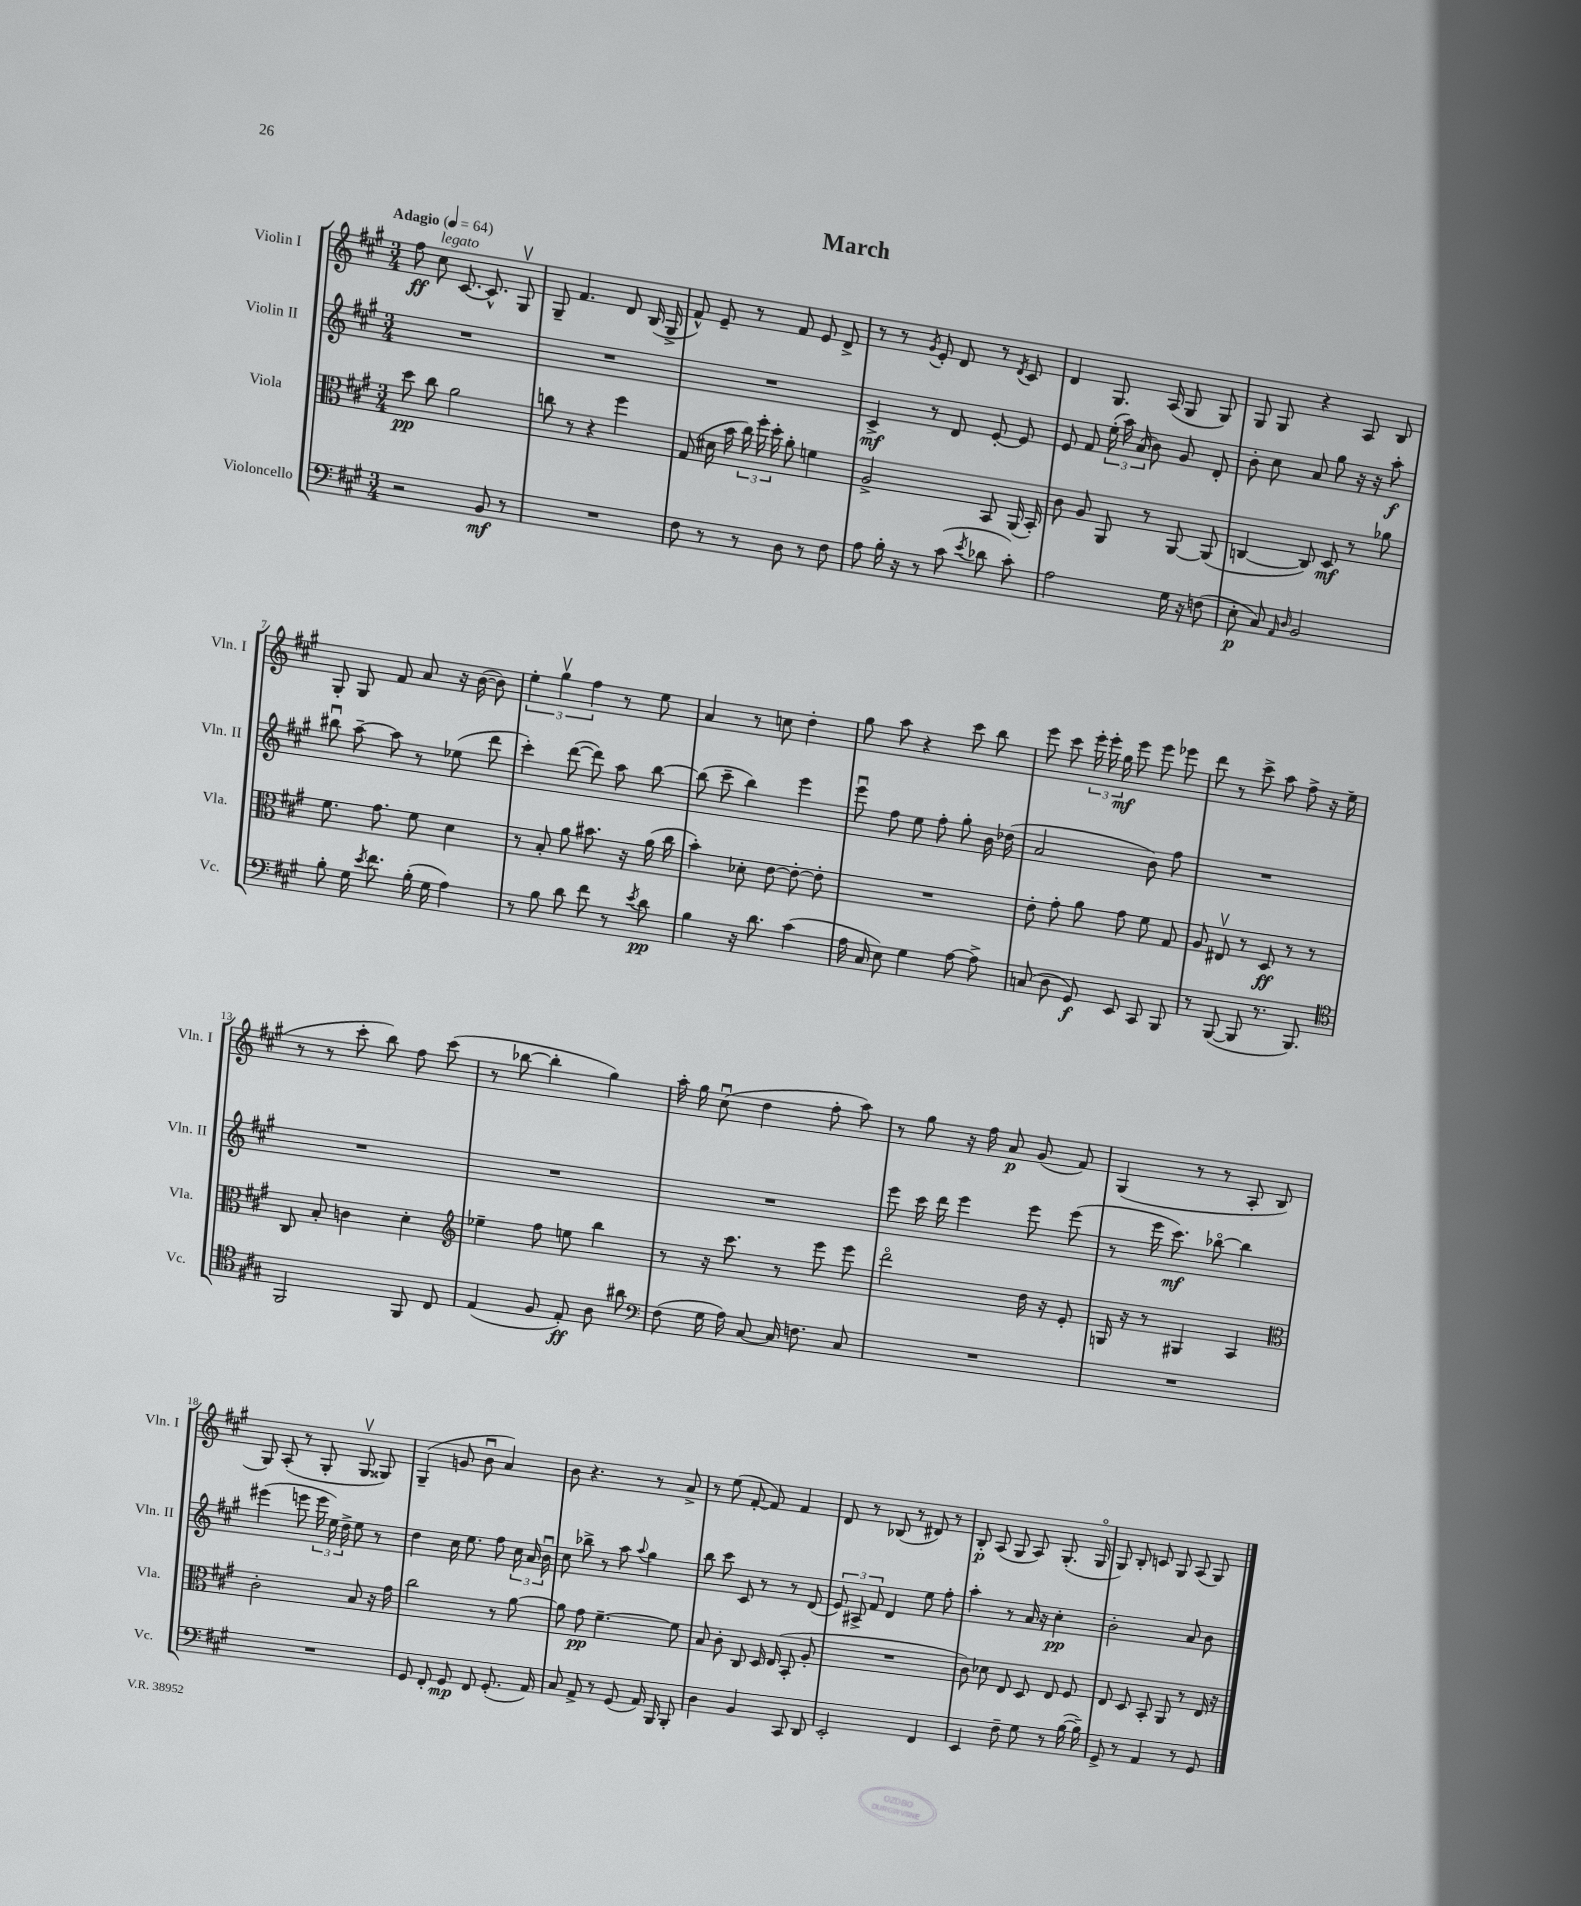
\header { title = "March" }
<<
\new StaffGroup <<
\new Staff = "s0" \with { instrumentName = "Violin I" shortInstrumentName = "Vln. I" } {
    \clef treble \key a \major \numericTimeSignature \time 3/4 \tempo "Adagio" 4 = 64
    \autoBeamOff fis''8\ff cis''8^\markup { \italic "legato" } cis'8.~ cis'8.-^ gis8\upbow |
    gis8-- fis'4. d'8 b16( gis16-> |
    fis'8-^) e'8-- r8 fis'8 e'8 d'8-> |
    r8 r8 \acciaccatura { gis'8 } e'8-. d'8 r8 \acciaccatura { d'8 } cis'8 |
    d'4 gis8. a16( gis8 gis8) |
    gis8 gis8 r4 a8 b8 |
    gis8-. gis8 fis'8 a'8 r16 b'16~( b'8) |
    \tuplet 3/2 { e''4-. gis''4\upbow fis''4 } r8 e''8 |
    a'4 r8 c''8 d''4-. |
    gis''8 a''8 r4 cis'''8 b''8 |
    e'''8 cis'''8 \tuplet 3/2 { e'''16-. e'''16-. gis''16\mf } e'''8 e'''8 ees'''8 |
    d'''8 r8 cis'''8-> a''8 fis''8-> r16 e''16( |
    r8 r8 cis'''8-. b''8) fis''8 cis'''8( |
    r8 bes''8~ bes''4-. gis''4) |
    a''16-. gis''16 cis''8\downbow( d''4 fis''8-. a''8) |
    r8 gis''8 r16 fis''16 a'8\p gis'8( fis'8) |
    gis4( r8 r8 a8-. b8 |
    gis8) a8-.( r8 gis8-. gis8\upbow gisis8) |
    gis4--( g'8 b'8\downbow a'4) |
    b'8 r4. r8 a'8-> |
    r8 e''8( fis'8~-. fis'8) fis'4 |
    d'8 r8 bes8( r8 dis'8) r8 |
    b8-.\p a8( gis8 a8) gis8.-.( gis16\flageolet |
    gis8) b8-. c'8 gis8 a8( gis8) \bar "|." |
}
\new Staff = "s1" \with { instrumentName = "Violin II" shortInstrumentName = "Vln. II" } {
    \clef treble \key a \major \numericTimeSignature \time 3/4
    \autoBeamOff R2. |
    R2. |
    R2. |
    cis'4->\mf r8 d'8 e'8~-. e'8 |
    e'8 fis'8 \tuplet 3/2 { e''16-.( a''16) a'16( } b'8) gis'8 d'8-. |
    b'8-. cis''8 a'8 gis''8 r16 r16 a''8-.\f |
    bis''8\downbow a''8~-- a''8 r8 ees''8( d'''8 |
    cis'''4-.) d'''8~( d'''8) a''8 b''8~ |
    b''8( cis'''8-- b''4) e'''4 |
    e'''8\downbow fis''8 e''8 fis''8-. gis''8-. b'16 des''16( |
    a'2 b'8) fis''8 |
    R2. |
    R2. |
    R2. |
    R2. |
    e'''8 cis'''16 d'''16 e'''4 e'''8 e'''8( |
    r8 e'''16 cis'''8.\mf) bes''8~\flageolet bes''4 |
    eis'''4( e'''8 \tuplet 3/2 { e'''16 e''16) d''16-> } e''8 r8 |
    d''4 cis''16 e''8. fis''8 \tuplet 3/2 { cis''16 a'16 b'16\downbow } |
    cis''8 bes''8-> r8 a''8 \appoggiatura { a''8 } gis''4 |
    b''8 cis'''8 cis'8 r8 r8 d'8( |
    \tuplet 3/2 { e'8) ais8-> fis'8 } d'4 e''8 fis''8-. |
    a''4-. r8 a'16 r16 cis''4-.\pp |
    b'2-. a'8 b'8 \bar "|." |
}
\new Staff = "s2" \with { instrumentName = "Viola" shortInstrumentName = "Vla." } {
    \clef alto \key a \major \numericTimeSignature \time 3/4
    \autoBeamOff d''8\pp cis''8 a'2 |
    c''8 r8 r4 fis''4 |
    gis8( dis'16 b'16 \tuplet 3/2 { cis''16) fis''16-. d''16-. } a'8-. f'4 |
    a2-> b,8 a,16( b,16-.) |
    cis'8 a8 a,8 r8 a,8~ a,8( |
    c4~ c8) d8\mf r8 aes'8 |
    fis'8. gis'8. fis'8 d'4 |
    r8 b8-. a'8 bis'8. r16 a'16( cis''16 |
    b'4-.) des'8-. e'8~ e'8~-. e'8-. |
    R2. |
    e'8-. gis'8-. a'8 gis'8 fis'8 gis8 |
    a8 eis8\upbow r8 d8\ff r8 r8 |
    cis8 b8-. c'4 d'4-. |
    \clef treble ees''4-- fis''8 e''8 b''4 |
    r8 r16 cis'''8. r8 e'''8 e'''8 |
    d'''2\flageolet d''16 r16 e'8-. |
    g16 r16 r8 gis4 a4 |
    \clef alto cis'2-. b8 r16 gis'16 |
    cis''2 r8 a'8~ |
    a'8 gis'8\pp fis'4.~-- fis'8 |
    b8 cis'8-. cis8 d16 e16( b,8-. a8-. |
    R2. |
    cis'8) des'8 e8 d8 e8 fis8 |
    e8 d8 b,8-. a,8 r8 e16 r16 \bar "|." |
}
\new Staff = "s3" \with { instrumentName = "Violoncello" shortInstrumentName = "Vc." } {
    \clef bass \key a \major \numericTimeSignature \time 3/4
    \autoBeamOff r2 b,8\mf r8 |
    R2. |
    fis8 r8 r8 d8 r8 fis8 |
    a8 b16-. r16 r8 cis'8( \acciaccatura { e'8 } des'8 cis'8-.) |
    a2 gis16 r16 f8( |
    e8-.\p cis8) \grace { a,16 d16 } b,2 |
    b8-. gis16 \acciaccatura { e'8 } fis'8. b16-.( gis16 a4) |
    r8 b8 d'8 fis'8 r8 \acciaccatura { e'8 } d'8\pp |
    b4 r16 d'8. cis'4( |
    a16 cis16 e8) gis4 a8~ a8-> |
    c8( d8 gis,8\f) e,8 cis,8 b,,8 |
    r8 b,,8~( b,,8 r8. b,,8.) |
    \clef tenor fis,2 fis,8 cis8 |
    e4( fis8 e8-.\ff) a8 ais'8 |
    \clef bass fis8( gis16 a16) cis8~ cis16 f8. cis8 |
    R2. |
    R2. |
    R2. |
    gis,8 fis,8-. gis,8\mp fis,8 gis,8.-.( a,16) |
    cis8 a,8-> r8 gis,8( a,16) b,,16 b,,8-. |
    d4 b,4 cis,8 d,8 |
    e,2-. fis,4 |
    e,4 fis8-- gis8 r8 b16~( b16--) |
    gis,8-> r8 a,4 r8 gis,8 \bar "|." |
}
>>
>>
